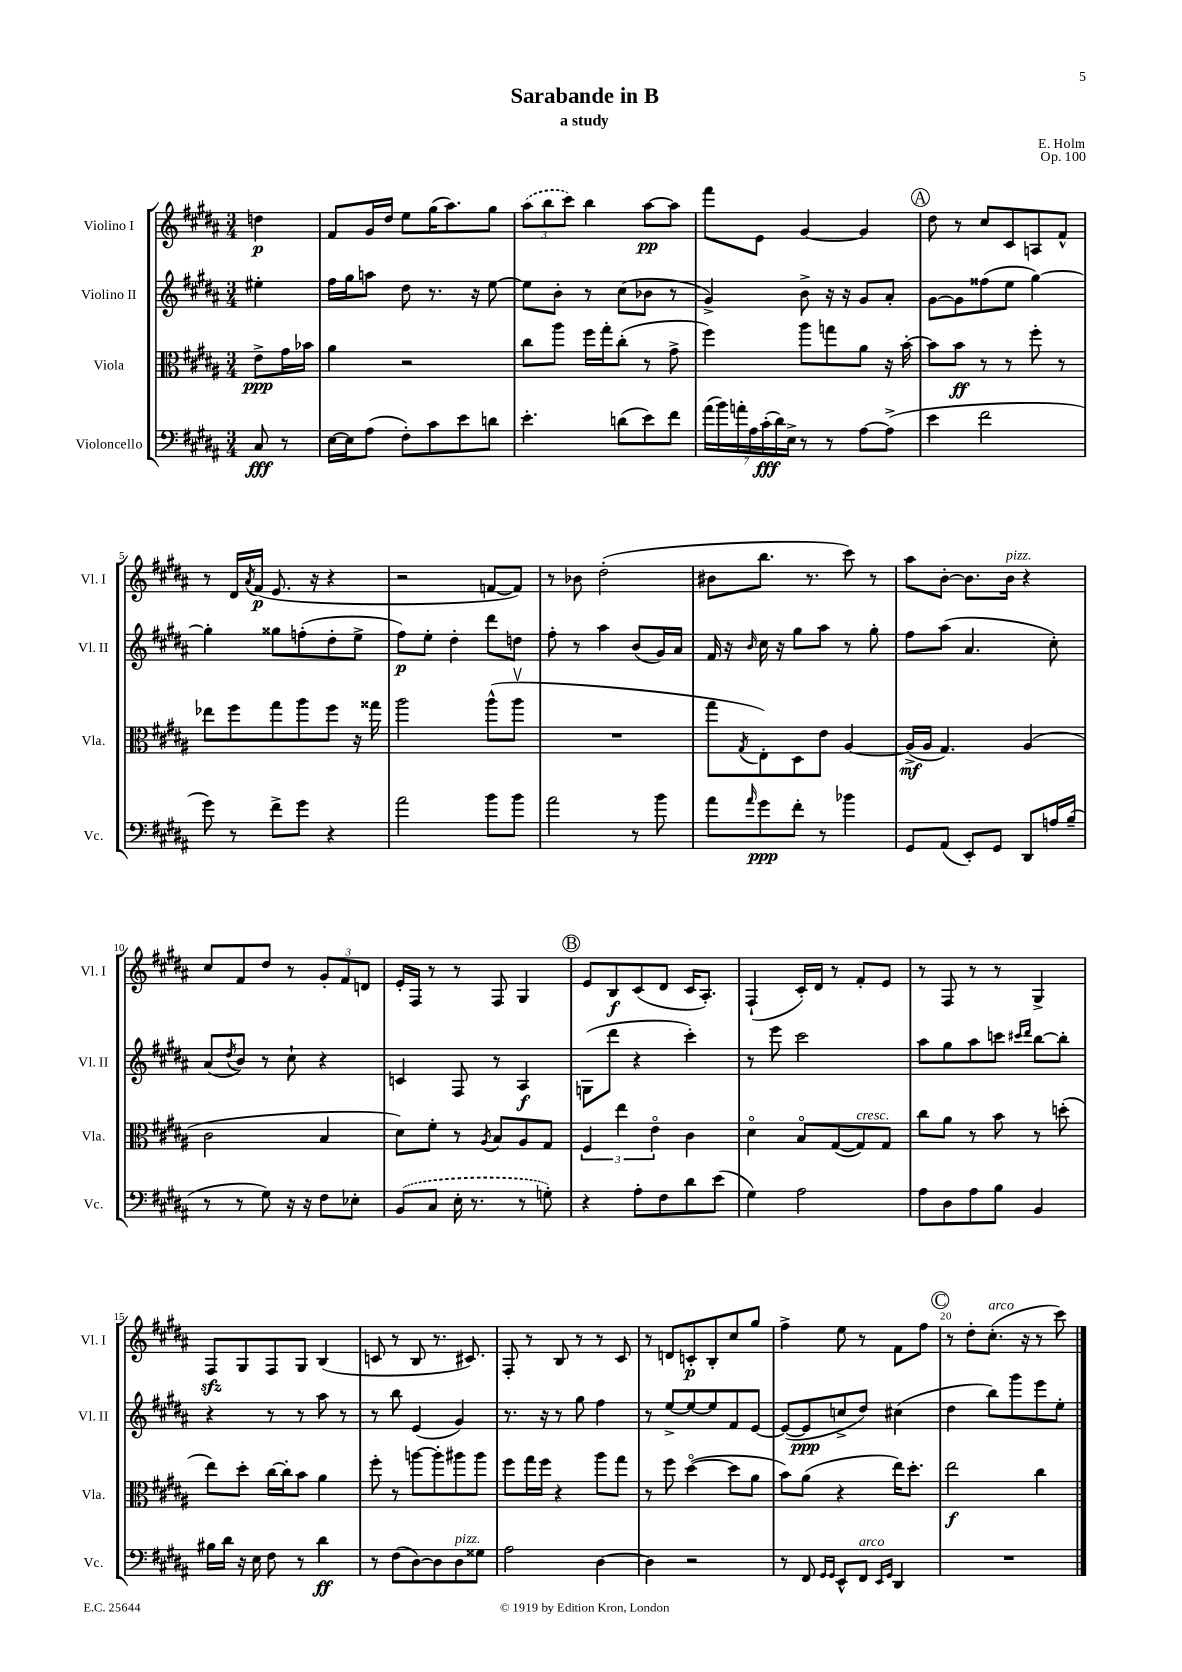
\header { title = "Sarabande in B" composer = "E. Holm" subtitle = "a study" opus = "Op. 100" }
<<
\new StaffGroup <<
\new Staff = "s0" \with { instrumentName = "Violino I" shortInstrumentName = "Vl. I" } {
    \clef treble \key b \major \numericTimeSignature \time 3/4 \partial 4
    d''4\p |
    fis'8 gis'16 dis''16 e''8 gis''16( ais''8.) gis''8 |
    \tuplet 3/2 { \once \slurDashed ais''8( b''8 cis'''8) } b''4 ais''8~\pp ais''8 |
    fis'''8 e'8 gis'4~ gis'4 |
    \mark \markup { \circle "A" } dis''8 r8 cis''8 cis'8 a8 fis'8-^ |
    r8 dis'16 \acciaccatura { ais'8 } fis'16\p( e'8. r16 r4 |
    r2 f'8~ f'8) |
    r8 bes'8 dis''2-.( |
    bis'8 b''8. r8. cis'''8) r8 |
    ais''8 b'8~-. b'8. b'16^\markup { \italic "pizz." } r4 |
    cis''8 fis'8 dis''8 r8 \tuplet 3/2 { gis'8-. fis'8 d'8 } |
    e'16-. fis16 r8 r8 fis8 gis4 |
    \mark \markup { \circle "B" } e'8 b8\f cis'8( dis'8 cis'16 ais8.-.) |
    fis4-!( cis'16-.) dis'16 r8 fis'8-. e'8 |
    r8 fis8 r8 r8 gis4-> |
    fis8\sfz gis8 fis8 gis8 b4( |
    c'8 r8 b8 r8. cis'8.) |
    fis8-. r8 b8 r8 r8 cis'8 |
    r8 d'8 c'8-.\p b8-. cis''8 gis''8 |
    fis''4-> e''8 r8 fis'8 fis''8 |
    \mark \markup { \circle "C" } r8 dis''8-. cis''8.-.^\markup { \italic "arco" }( r16 r8 cis'''8) \bar "|." |
}
\new Staff = "s1" \with { instrumentName = "Violino II" shortInstrumentName = "Vl. II" } {
    \clef treble \key b \major \numericTimeSignature \time 3/4 \partial 4
    eis''4-. |
    fis''16 gis''16 a''8 dis''8 r8. r16 e''8~ |
    e''8 b'8-. r8 cis''8( bes'8 r8 |
    gis'4->) b'8-> r16 r16 gis'8 ais'8-. |
    \mark \markup { \circle "A" } gis'8~ gis'8 fisis''8( e''8 gis''4~) |
    gis''4-. gisis''8 f''8-.( dis''8-. e''8-> |
    fis''8\p) e''8-. dis''4-. dis'''8 d''8 |
    fis''8-. r8 ais''4 b'8( gis'16) ais'16 |
    fis'16 r16 \grace { b'16 } cis''16 r16 gis''8 ais''8 r8 gis''8-. |
    fis''8 ais''8( ais'4. cis''8-.) |
    ais'8( \acciaccatura { dis''8 } b'8) r8 cis''8-! r4 |
    c'4 fis8 r8 ais4\f |
    \mark \markup { \circle "B" } g8( dis'''8 r4 cis'''4-.) |
    r8 e'''8 cis'''2 |
    ais''8 gis''8 ais''8 c'''8 \grace { cis'''16 dis'''16 } b''8~ b''8-. |
    r4 r8 r8 ais''8 r8 |
    r8 b''8 e'4( gis'4) |
    r8. r16 r8 gis''8 fis''4 |
    r8 e''8~-> e''8~ e''8 fis'8 e'8~ |
    e'8~( e'8\ppp c''8-> dis''8) cis''4( |
    \mark \markup { \circle "C" } dis''4 b''8) gis'''8 e'''8 e''8-. \bar "|." |
}
\new Staff = "s2" \with { instrumentName = "Viola" shortInstrumentName = "Vla." } {
    \clef alto \key b \major \numericTimeSignature \time 3/4 \partial 4
    e'8->\ppp gis'16 bes'16 |
    ais'4 r2 |
    cis''8 ais''8 fis''16 gis''16-. cis''8-.( r8 gis'8-> |
    fis''4) ais''8 g''8 ais'8 r16 b'16~-. |
    \mark \markup { \circle "A" } b'8 b'8\ff r8 r8 fis''8-. r8 |
    ees''8 fis''8 gis''8 ais''8 fis''8 r16 gisis''16 |
    ais''2 ais''8-^( ais''8\upbow |
    R2. |
    gis''8 \acciaccatura { gis8 } e8-.) dis8 e'8 ais4~ |
    ais16->\mf( ais16 gis4.) ais4( |
    cis'2 b4 |
    dis'8) fis'8-. r8 \acciaccatura { ais8 } b8 ais8 gis8 |
    \mark \markup { \circle "B" } \tuplet 3/2 { fis4 e''4 e'4\flageolet } cis'4 |
    dis'4\flageolet b8\flageolet gis8~( gis8^\markup { \italic "cresc." }) gis8 |
    cis''8 ais'8 r8 b'8 r8 d''8-.( |
    e''8) dis''8-. cis''16~ cis''16-. b'8 ais'4 |
    fis''8-. r8 a''8~ a''8-. ais''8 ais''8 |
    fis''8 gis''16 fis''16 r4 ais''8 gis''8 |
    r8 fis''8 dis''4~\flageolet( dis''8 ais'8 |
    b'8) ais'8( r4 e''16) dis''8.-. |
    \mark \markup { \circle "C" } e''2\f cis''4 \bar "|." |
}
\new Staff = "s3" \with { instrumentName = "Violoncello" shortInstrumentName = "Vc." } {
    \clef bass \key b \major \numericTimeSignature \time 3/4 \partial 4
    cis8\fff r8 |
    e16~ e16 ais8( fis8-.) cis'8 e'8 d'8 |
    e'4.-. d'8( e'8) fis'8 |
    \tuplet 7/4 { ais'16( b'16) a'16-. ais16 cis'16-.\fff( dis'16) e16-> } r8 r8 ais8~ ais8->( |
    \mark \markup { \circle "A" } e'4 fis'2 |
    gis'8) r8 fis'8-> gis'8 r4 |
    ais'2 b'8 b'8 |
    ais'2 r8 b'8 |
    ais'8 \grace { ais'16 } gis'8\ppp fis'8-. r8 bes'4 |
    gis,8 ais,8( e,8-.) gis,8 dis,8 a16 b16--( |
    r8 r8 gis8) r16 r16 fis8 ees8-. |
    \once \slurDashed b,8( cis8 e16-. r8. r8 g8-.) |
    \mark \markup { \circle "B" } r4 ais8-. fis8 dis'8 e'8( |
    gis4) ais2 |
    ais8 dis8 ais8 b8 b,4 |
    bis16 dis'16 r16 e16 fis8 r8 dis'4\ff |
    r8 fis8( dis8~) dis8 dis8^\markup { \italic "pizz." } gisis8 |
    ais2 dis4~ |
    dis4 r2 |
    r8 fis,8 \grace { gis,16 gis,16 } e,8-^ fis,8^\markup { \italic "arco" } \grace { e,16 gis,16 } dis,4 |
    \mark \markup { \circle "C" } R2. \bar "|." |
}
>>
>>
\layout { \context { \Score \override BarNumber.break-visibility = ##(#f #t #t) barNumberVisibility = #(every-nth-bar-number-visible 5) } }
